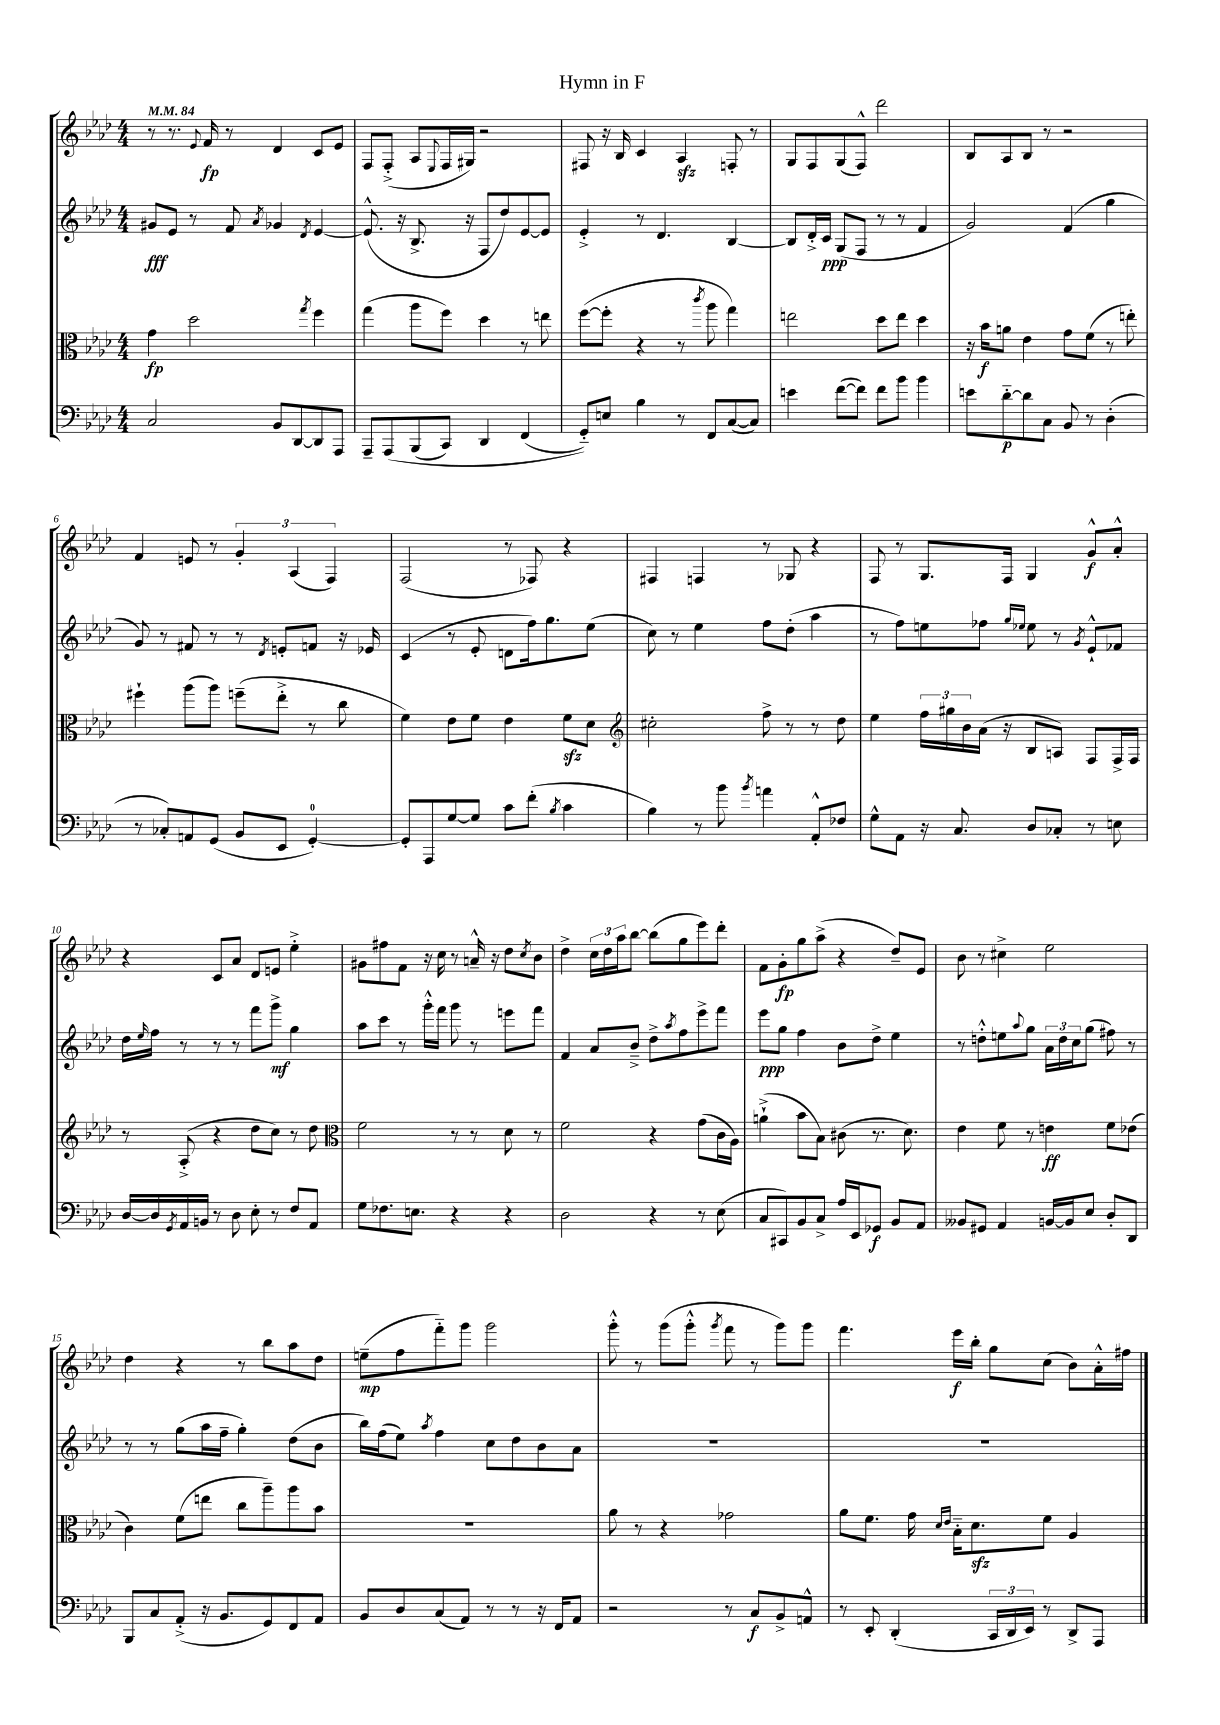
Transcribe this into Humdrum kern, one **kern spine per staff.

**kern	**dynam	**kern	**dynam	**kern	**dynam	**kern	**dynam
*part4	*part4	*part3	*part3	*part2	*part2	*part1	*part1
*staff4	*staff4	*staff3	*staff3	*staff2	*staff2	*staff1	*staff1
*clefF4	*	*clefC3	*	*clefG2	*	*clefG2	*
*k[b-e-a-d-]	*	*k[b-e-a-d-]	*	*k[b-e-a-d-]	*	*k[b-e-a-d-]	*
*M4/4	*	*M4/4	*	*M4/4	*	*M4/4	*
*MM84	*	*MM84	*	*MM84	*	*MM84	*
=1	=1	=1	=1	=1	=1	=1	=1
2C/	.	4g\	fp	8g#X/L	fff	8r	.
.	.	.	.	8e-/J	.	8.r	.
.	.	2dd-\	.	8r	.	.	.
.	.	.	.	.	.	8qqe-/	.
.	.	.	.	.	.	16f/	fp
.	.	.	.	8f/	.	8r	.
.	.	.	.	8qa-/	.	.	.
8BB-/L	.	.	.	4g-X/	.	4d-/	.
[8DD-/	.	.	.	.	.	.	.
.	.	8qgg/	.	8qd-/	.	.	.
8DD-/]	.	4ff\	.	[4e-/	.	8c/L	.
8AAA-/J	.	.	.	.	.	8e-/J	.
=2	=2	=2	=2	=2	=2	=2	=2
8AAA-~/L	.	(4gg\	.	(8.e-^^/]	.	8F/L	.
(8AAA-/	.	.	.	.	.	(8F'^/J	.
.	.	.	.	16r	.	.	.
(8BBB-/	.	8aa-\L	.	8.B-^/	.	8A-/L	.
.	.	.	.	.	.	8qqE-/	.
8CC/J)	.	8ff\J)	.	.	.	16F/L	.
.	.	.	.	16r	.	16G#X/JJ)	.
4DD-/	.	4dd-\	.	8F/L	.	2r	.
.	.	.	.	8dd-/)	.	.	.
(4FF/	.	8r	.	[8e-/	.	.	.
.	.	8een\	.	8e-/J]	.	.	.
=3	=3	=3	=3	=3	=3	=3	=3
8GG/L))	.	([8ff\L	.	4e-'^/	.	8F#X/	.
8En/J	.	8ff'\J]	.	.	.	16r	.
.	.	.	.	.	.	16B-/	.
4B-\	.	4r	.	8r	.	4c/	.
.	.	.	.	4.d-/	.	.	.
8r	.	8r	.	.	.	4A-zz/	.
.	.	8qccc/	.	.	.	.	.
8FF/L	.	8aa-\	.	.	.	.	.
([8C/	.	4gg\)	.	[4B-/	.	8Fn'/	.
8C/J])	.	.	.	.	.	8r	.
=4	=4	=4	=4	=4	=4	=4	=4
4en\	.	2een\	.	8B-/L]	.	8G/L	.
.	.	.	.	16d-'^/L	.	8F/	.
.	.	.	.	16c/JJ	ppp	.	.
([8f\L	.	.	.	(8G/L	.	(8G/	.
8f\J])	.	.	.	8F/J	.	8F^^/J)	.
8f\L	.	8dd-\L	.	8r	.	2ddd-\	.
8b-\J	.	8ee\J	.	8r	.	.	.
4b-\	.	4dd-\	.	4f/	.	.	.
=5	=5	=5	=5	=5	=5	=5	=5
8en\L	.	16r	.	2g/)	.	8B-/L	.
.	.	16b-\KL	f	.	.	.	.
[8d-\	p	8an\J	.	.	.	8A-/	.
8d-\]	.	4e-\	.	.	.	8B-/J	.
8C\J	.	.	.	.	.	8r	.
8BB-/	.	8g\L	.	(4f/	.	2r	.
8r	.	(8f\J	.	.	.	.	.
(4D-'\	.	8r	.	4gg\	.	.	.
.	.	8een'\)	.	.	.	.	.
!!LO:LB:g=z
=6	=6	=6	=6	=6	=6	=6	=6
8r	.	4ff#X`\	.	8g/)	.	4f/	.
8C-X'/L)	.	.	.	8r	.	.	.
8AAn/	.	(8aa-\L	.	8f#X/	.	8en/	.
(8GG/J	.	8aa-\J)	.	8r	.	8r	.
8BB-/L	.	(8ffn~\L	.	8r	.	6g'/	.
.	.	.	.	8qd-/	.	.	.
8EE-/J	.	8ee-'^\J	.	8en'/L	.	.	.
.	.	.	.	.	.	(6A-/	.
[4GG'/)	.	8r	.	8fn/J	.	.	.
.	.	.	.	.	.	6F/)	.
.	.	8cc\	.	16r	.	.	.
.	.	.	.	16e-X/	.	.	.
=7	=7	=7	=7	=7	=7	=7	=7
8GG'/L]	.	4f\)	.	(4c/	.	(2F/	.
8AAA-/	.	.	.	.	.	.	.
[8G/	.	8e-\L	.	8r	.	.	.
8G/J]	.	8f\J	.	8e-'/	.	.	.
8c\L	.	4e-\	.	8dn\L	.	8r	.
(8f'\J	.	.	.	16ff\k)	.	8F-X/)	.
.	.	.	.	8.gg\	.	.	.
8qB-/	.	.	.	.	.	.	.
4c\	.	8fzz\L	.	.	.	4r	.
.	.	8d-\J	.	(8ee-\J	.	.	.
=8	=8	=8	=8	=8	=8	=8	=8
*	*	*clefG2	*	*	*	*	*
4B-\)	.	2cc#X'\	.	8cc\)	.	4F#X/	.
.	.	.	.	8r	.	.	.
8r	.	.	.	4ee-\	.	4Fn/	.
8b-\	.	.	.	.	.	.	.
8qb-/	.	.	.	.	.	.	.
4an\	.	8ff^\	.	8ff\L	.	8r	.
.	.	8r	.	(8dd-'\J	.	8G-X/	.
8AA-'^^/L	.	8r	.	4aa-\	.	4r	.
8F-X/J	.	8dd-\	.	.	.	.	.
=9	=9	=9	=9	=9	=9	=9	=9
8G^^\L	.	4ee-\	.	8r	.	8F/	.
8AA-\J	.	.	.	8ff\L)	.	8r	.
16r	.	24ff\LL	.	8een\	.	8.G/L	.
.	.	24gg#X\	.	.	.	.	.
8.C/	.	.	.	.	.	.	.
.	.	24b-\	.	.	.	.	.
.	.	(16a-\JJ	.	8ff-X\J	.	.	.
.	.	16r	.	.	.	16F/Jk	.
.	.	.	.	16qqgg/LL	.	.	.
.	.	.	.	16qqee-X/JJ	.	.	.
8D-/L	.	8B-/L	.	8ee-\	.	4G/	.
8C-X'/J	.	8An/J)	.	8r	.	.	.
.	.	.	.	8qg/	.	.	.
8r	.	8F/L	.	8e-`^^/L	.	8g^^/L	f
8En\	.	16F^/L	.	8f-X/J	.	8a-'^^/J	.
.	.	16F/JJ	.	.	.	.	.
!!LO:LB:g=z
=10	=10	=10	=10	=10	=10	=10	=10
[16D-/LL	.	8r	.	16dd-\LL	.	4r	.
.	.	.	.	16qqee-/	.	.	.
16D-/]	.	.	.	16ff\JJ	.	.	.
8qGG/	.	.	.	.	.	.	.
16AA-/	.	(8A-'^/	.	8r	.	.	.
16BBn/JJ	.	.	.	.	.	.	.
8r	.	4r	.	8r	.	8c/L	.
8D-\	.	.	.	8r	.	8a-/J	.
8E-'\	.	8dd-\L	.	8fff\L	.	8d-/L	.
8r	.	8cc\J)	.	8ggg^\J	mf	8en/J	.
8F/L	.	8r	.	4gg\	.	4ee-'^\	.
8AA-/J	.	8dd-\	.	.	.	.	.
=11	=11	=11	=11	=11	=11	=11	=11
*	*	*clefC3	*	*	*	*	*
8G\L	.	2f\	.	8aa-\L	.	8g#X\L	.
8.F-X\	.	.	.	8ccc\J	.	8ff#X\	.
.	.	.	.	8r	.	8f\J	.
8.En\J	.	.	.	.	.	.	.
.	.	.	.	16ggg'^^\LL	.	16r	.
.	.	.	.	16fff\JJ	.	16cc\	.
4r	.	8r	.	8ggg\	.	8r	.
.	.	8r	.	8r	.	16an~^^/	.
.	.	.	.	.	.	16r	.
4r	.	8d-\	.	8eeen\L	.	8dd-\L	.
.	.	.	.	.	.	8qcc/	.
.	.	8r	.	8fff\J	.	8b-\J	.
=12	=12	=12	=12	=12	=12	=12	=12
2D-\	.	2f\	.	4f/	.	4dd-^\	.
.	.	.	.	8a-/L	.	24cc\LL	.
.	.	.	.	.	.	24dd-\	.
.	.	.	.	.	.	24aa-\J	.
.	.	.	.	8b-~^/J	.	[8bb-\J	.
4r	.	4r	.	8dd-^\L	.	(8bb-\L]	.
.	.	.	.	8qaa-/	.	.	.
.	.	.	.	8ff\	.	8gg\	.
8r	.	(8g\L	.	8eee-^\	.	8eee-\)	.
(8E-\	.	16c\L	.	8fff\J	.	8ddd-'\J	.
.	.	16A-\JJ)	.	.	.	.	.
=13	=13	=13	=13	=13	=13	=13	=13
8C/L	.	(4an`^\	.	8eee-\L	ppp	8f\L	.
8CC#X/)	.	.	.	8gg\J	.	8g'\	fp
8BB-/	.	8b-\L	.	4ff\	.	8gg\	.
8C^/J	.	8B-\J)	.	.	.	(8aa-^\J	.
16A-/LL	.	(8c#X\	.	8b-\L	.	4r	.
16EE-/J	.	.	.	.	.	.	.
8GG-X/J	f	8.r	.	8dd-^\J	.	.	.
8BB-/L	.	.	.	4ee-\	.	8dd-~/L)	.
.	.	8.d-\)	.	.	.	.	.
8AA-/J	.	.	.	.	.	8e-/J	.
=14	=14	=14	=14	=14	=14	=14	=14
8BB--X/L	.	4e-\	.	8r	.	8b-\	.
8GG#X/J	.	.	.	8ddn'^^\L	.	8r	.
4AA-/	.	8f\	.	8een\	.	4cc#X^\	.
.	.	.	.	8qqaa-/	.	.	.
.	.	8r	.	8gg\J	.	.	.
[16BBn/LL	.	4en\	ff	24a-\LL	.	2ee-\	.
.	.	.	.	24dd\	.	.	.
16BB/J]	.	.	.	.	.	.	.
.	.	.	.	24cc\J	.	.	.
8E-/J	.	.	.	(8gg\J	.	.	.
8D-'/L	.	8f\L	.	8ff#X\)	.	.	.
8DD-/J	.	(8e-X\J	.	8r	.	.	.
!!LO:LB:g=z
=15	=15	=15	=15	=15	=15	=15	=15
8BBB-/L	.	4c\)	.	8r	.	4dd-\	.
8C/	.	.	.	8r	.	.	.
(8AA-'^/J	.	(8f\L	.	(8gg\L	.	4r	.
16r	.	8een\J	.	16aa-\L	.	.	.
8.BB-/L	.	.	.	16ff~\JJ	.	.	.
.	.	8cc\L	.	4gg'\)	.	8r	.
8GG/)	.	8aa-~\)	.	.	.	8bb-\L	.
8FF/	.	8aa-\	.	(8dd-\L	.	8aa-\	.
8AA-/J	.	8b-\J	.	8b-\J	.	8dd-\J	.
=16	=16	=16	=16	=16	=16	=16	=16
8BB-/L	.	1r	.	16bb-\LL)	.	(8een~\L	mp
.	.	.	.	(16ff\J	.	.	.
8D-/	.	.	.	8ee-\J)	.	8ff\	.
.	.	.	.	8qaa-/	.	.	.
(8C/	.	.	.	4ff\	.	8fff\)	.
8AA-/J)	.	.	.	.	.	8ggg\J	.
8r	.	.	.	8cc\L	.	2ggg\	.
8r	.	.	.	8dd-\	.	.	.
16r	.	.	.	8b-\	.	.	.
16FF/KL	.	.	.	.	.	.	.
8AA-/J	.	.	.	8a-\J	.	.	.
=17	=17	=17	=17	=17	=17	=17	=17
2r	.	8a-\	.	1r	.	8ggg'^^\	.
.	.	8r	.	.	.	8r	.
.	.	4r	.	.	.	(8ggg\L	.
.	.	.	.	.	.	8ggg'^^\J	.
.	.	.	.	.	.	8qggg/	.
8r	.	2g-X\	.	.	.	8fff\	.
8C/L	f	.	.	.	.	8r	.
8BB-^/	.	.	.	.	.	8ggg\L)	.
8AAn^^/J	.	.	.	.	.	8ggg\J	.
=18	=18	=18	=18	=18	=18	=18	=18
8r	.	8a-\L	.	1r	.	4.fff\	.
8EE-'/	.	8.f\J	.	.	.	.	.
(4DD-'/	.	.	.	.	.	.	.
.	.	16g\	.	.	.	.	.
.	.	16qqd-/LL	.	.	.	.	.
.	.	16qqe-/JJ	.	.	.	.	.
.	.	16B-\KL	.	.	.	16eee-\LL	f
.	.	8.d-zz\	.	.	.	16bb-'\JJ	.
24CC/LL	.	.	.	.	.	8gg\L	.
24DD-/	.	.	.	.	.	.	.
24EE-/JJ)	.	.	.	.	.	.	.
8r	.	8f\J	.	.	.	(8cc\J	.
8DD-^/L	.	4A-/	.	.	.	8b-\L)	.
8AAA-/J	.	.	.	.	.	16a-'^^\L	.
.	.	.	.	.	.	16ff#X\JJ	.
==	==	==	==	==	==	==	==
*-	*-	*-	*-	*-	*-	*-	*-
